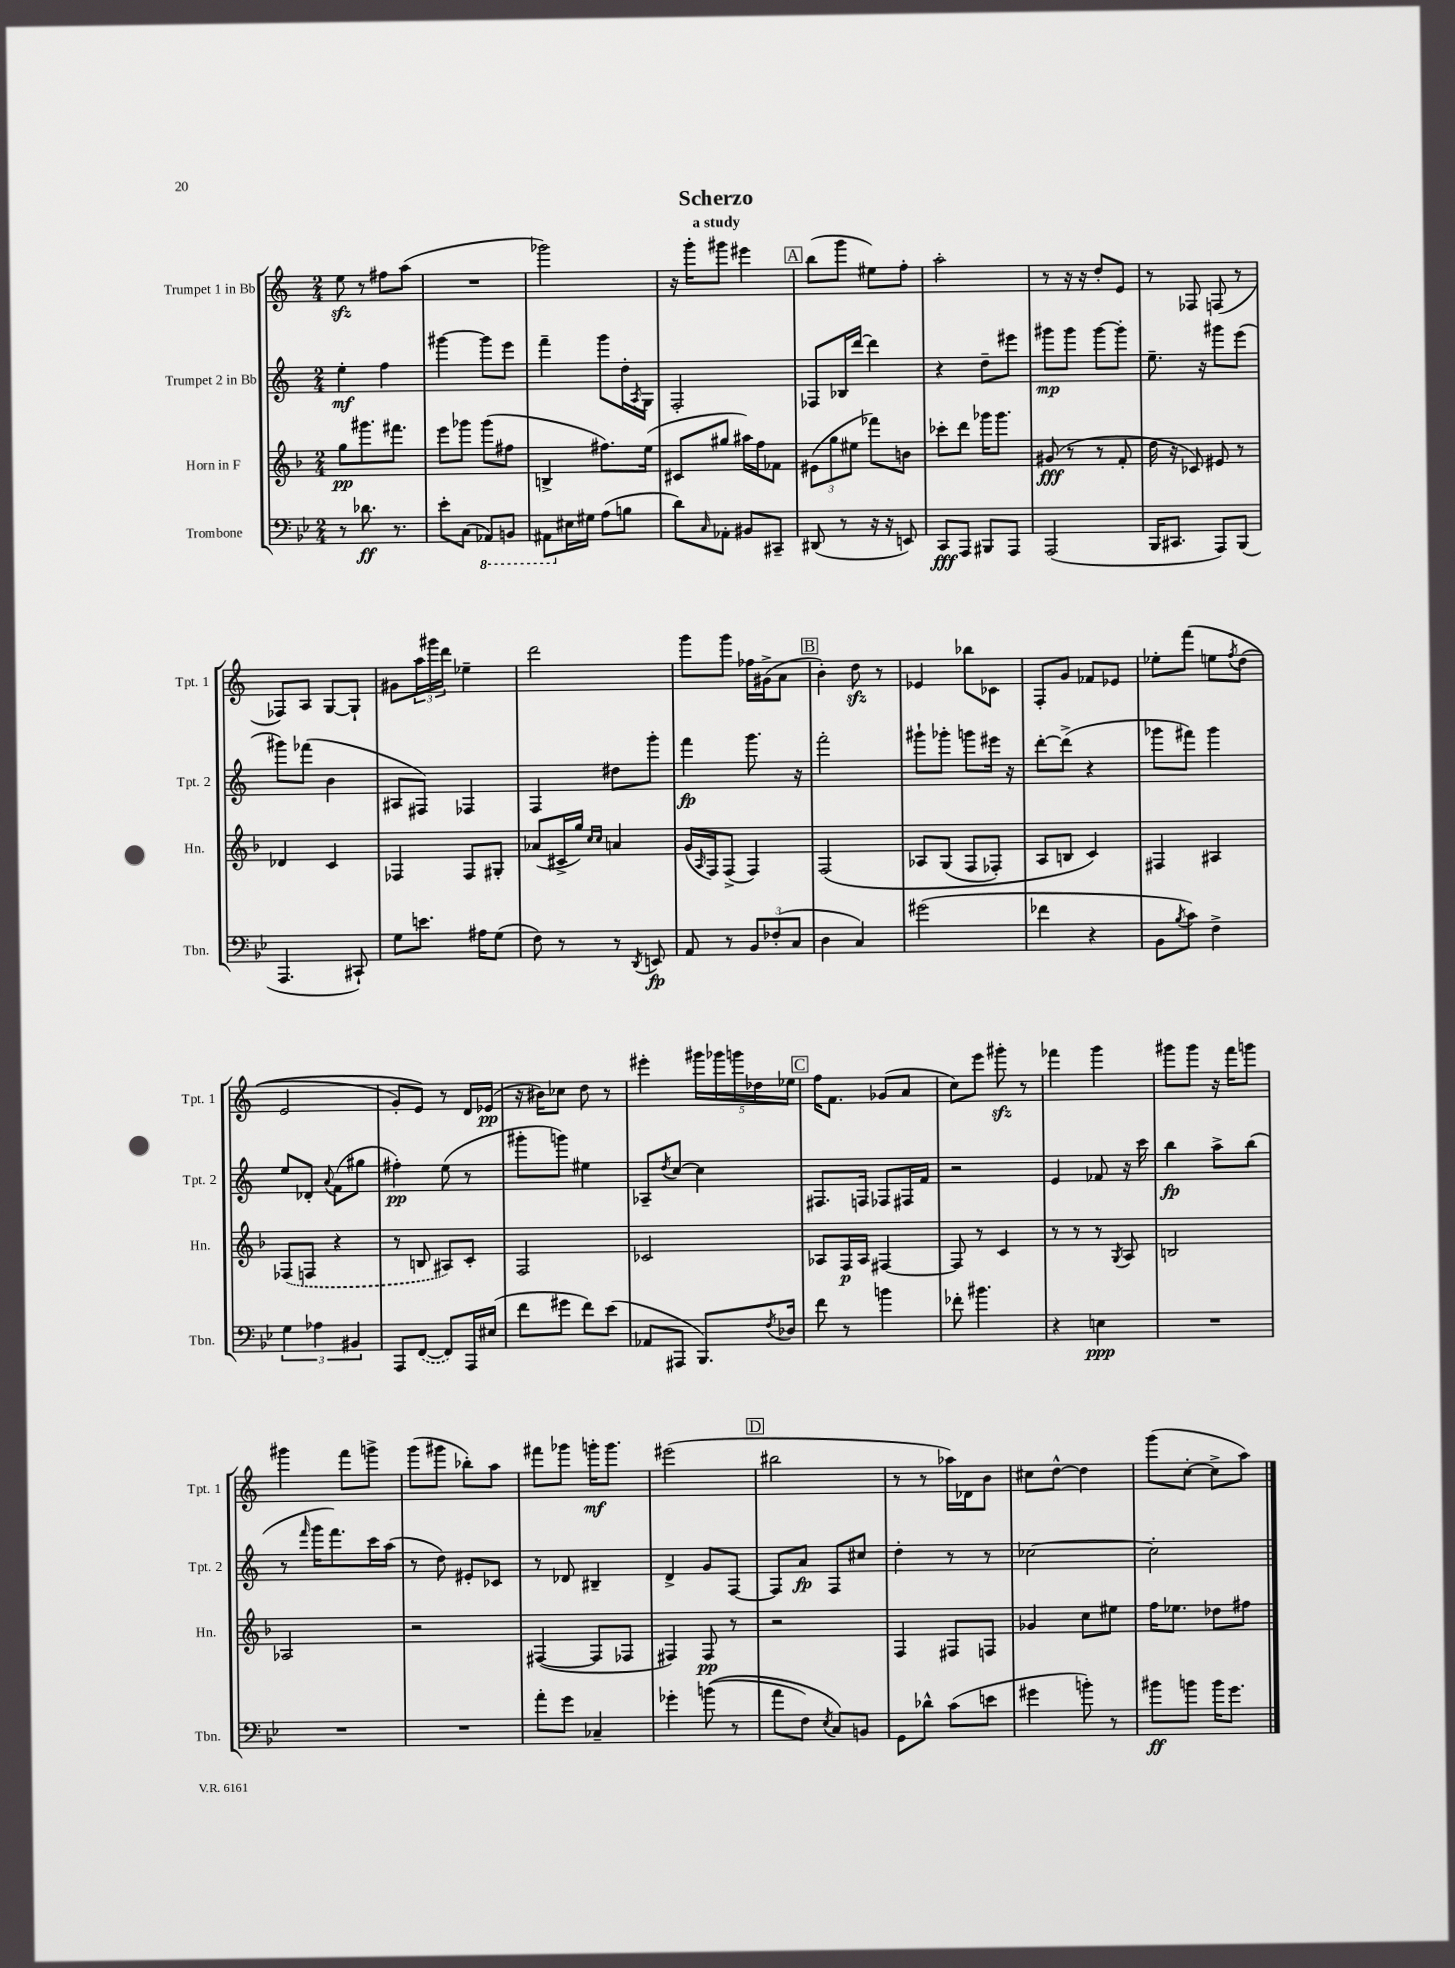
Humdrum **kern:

**kern	**dynam	**kern	**dynam	**kern	**dynam	**kern	**dynam
*part4	*part4	*part3	*part3	*part2	*part2	*part1	*part1
*staff4	*staff4	*staff3	*staff3	*staff2	*staff2	*staff1	*staff1
*I"Trombone	*	*I"Horn in F	*	*I"Trumpet 2 in Bb	*	*I"Trumpet 1 in Bb	*
*I'Tbn.	*	*I'Hn.	*	*I'Tpt. 2	*	*I'Tpt. 1	*
*clefF4	*	*clefG2	*	*clefG2	*	*clefG2	*
*k[b-e-]	*	*k[b-]	*	*k[]	*	*k[]	*
*M2/4	*	*M2/4	*	*M2/4	*	*M2/4	*
=1	=1	=1	=1	=1	=1	=1	=1
8r	.	8gg\L	pp	4ee'\	mf	8eezz\	.
8.d-X\	ff	8.ggg#X\	.	.	.	8r	.
.	.	.	.	4ff\	.	8ff#X\L	.
8.r	.	8.fff#X\J	.	.	.	.	.
.	.	.	.	.	.	(8aa\J	.
=2	=2	=2	=2	=2	=2	=2	=2
8e-'\L	.	8eee\L	.	[4ggg#X\	.	2r	.
(8C\J	.	8ggg-X\J	.	.	.	.	.
*8ba	*	*	*	*	*	*	*
8AAA-X/L)	.	(8ggg-\L	.	8ggg#\L]	.	.	.
8BBBn/J	.	8ff#X\J	.	8eee\J	.	.	.
=3	=3	=3	=3	=3	=3	=3	=3
8AAA#X\L	.	4Bn^/	.	4fff~\	.	2ggg-X\)	.
*X8ba	*	*	*	*	*	*	*
16E#X\L	.	.	.	.	.	.	.
16G#X\JJ	.	.	.	.	.	.	.
(8A\L	.	8.ff#X\L)	.	8ggg\L	.	.	.
8Bn\J	.	.	.	16dd'\L	.	.	.
.	.	.	.	8qA/	.	.	.
.	.	(16ee\Jk	.	16G\JJ	.	.	.
=4	=4	=4	=4	=4	=4	=4	=4
8d\L)	.	8c#X/L	.	2F'/	.	16r	.
.	.	.	.	.	.	16ggg'\KL	.
16qqC/	.	.	.	.	.	.	.
8AA-X'\J	.	8gg#X/J	.	.	.	8ggg#X\J	.
8BB#X/L	.	16aa#X\LL)	.	.	.	4eee#X\	.
.	.	16ff\J	.	.	.	.	.
8CC#X~/J	.	8f-X\J	.	.	.	.	.
!!LO:REH:place=s1:t=A
=5	=5	=5	=5	=5	=5	=5	=5
(8DD#X/	.	(12e#X\L	.	8F-X/L	.	(8bb\L	.
.	.	12gg\	.	.	.	.	.
8r	.	.	.	16B-X/L	.	8ggg\J	.
.	.	12ee#X\J	.	.	.	.	.
.	.	.	.	[16ddd/JJ	.	.	.
16r	.	8fff-X\L)	.	4ddd\]	.	8ee#X\L)	.
16r	.	.	.	.	.	.	.
8EEn/)	.	8bn\J	.	.	.	8ff'\J	.
=6	=6	=6	=6	=6	=6	=6	=6
8CC/L	fff	8ccc-X'\L	.	4r	.	2aa'\	.
8AAA/J	.	8ddd\J	.	.	.	.	.
8BBB#X/L	.	16ggg-X\KL	.	8dd~\L	.	.	.
.	.	8.ggg-\J	.	.	.	.	.
8AAA/J	.	.	.	8eee#X\J	.	.	.
=7	=7	=7	=7	=7	=7	=7	=7
(2AAA/	.	(8g#X/	fff	8ggg#X\L	mp	8r	.
.	.	8r	.	8ggg#\J	.	16r	.
.	.	.	.	.	.	16r	.
.	.	8r	.	[8ggg#\L	.	8dd'/L	.
.	.	8f'/	.	8ggg#'\J]	.	8e/J	.
=8	=8	=8	=8	=8	=8	=8	=8
16BBB-/KL	.	16dd\	.	8.ee~\	.	8r	.
8.CC#X/J	.	16r	.	.	.	.	.
.	.	8c-X/)	.	.	.	8F-X/	.
.	.	.	.	16r	.	.	.
8AAA/L)	.	8e#X/	.	8ggg#X\L	.	(8Fn/	.
(8BBB-/J	.	8r	.	(8eee\J	.	8r	.
!!LO:LB:g=z
=9	=9	=9	=9	=9	=9	=9	=9
4.AAA/	.	4d-X/	.	8ggg#X\L)	.	8F-X/L)	.
.	.	.	.	(8fff-X\J	.	8A/J	.
.	.	4c/	.	4b\	.	[8G/L	.
8CC#X`/)	.	.	.	.	.	8G`/J]	.
=10	=10	=10	=10	=10	=10	=10	=10
8G\L	.	4F-X/	.	8A#X/L	.	8g#X\L	.
8.en\J	.	.	.	8F#X/J)	.	24aa\L	.
.	.	.	.	.	.	24ggg#X\	.
.	.	.	.	.	.	24ddd\JJ	.
.	.	8F-/L	.	4F-X/	.	4ee-X~\	.
16A#X\KL	.	.	.	.	.	.	.
(8G\J	.	8G#X'/J	.	.	.	.	.
=11	=11	=11	=11	=11	=11	=11	=11
8F\)	.	(8a-X/L	.	4F/	.	2ddd\	.
8r	.	16c#X^/L	.	.	.	.	.
.	.	16gg/JJ)	.	.	.	.	.
.	.	16qqcc/LL	.	.	.	.	.
.	.	16qqcc/JJ	.	.	.	.	.
8r	.	4an/	.	8dd#X\L	.	.	.
8qDD/	.	.	.	.	.	.	.
8EEn/	fp	.	.	8ggg'\J	.	.	.
=12	=12	=12	=12	=12	=12	=12	=12
8AA/	.	(16g/LL	.	4fff\	fp	8ggg\L	.
.	.	16qqA/	.	.	.	.	.
.	.	16F/J)	.	.	.	.	.
8r	.	(8F^/J	.	.	.	8ggg\J	.
12BB-/L	.	4F/)	.	8.ggg\	.	16ff-X\LL	.
.	.	.	.	.	.	(16g#X^\J	.
(12F-X'/	.	.	.	.	.	.	.
.	.	.	.	.	.	8a\J	.
12C/J	.	.	.	.	.	.	.
.	.	.	.	16r	.	.	.
!!LO:REH:place=s1:t=B
=13	=13	=13	=13	=13	=13	=13	=13
4D\	.	(2F/	.	2fff'\	.	4b'\)	.
4C/)	.	.	.	.	.	8ddzz\	.
.	.	.	.	.	.	8r	.
=14	=14	=14	=14	=14	=14	=14	=14
(2g#X\	.	8A-X/L	.	8ggg#X`\L	.	4e-X/	.
.	.	(8G/J	.	8ggg-X'\J	.	.	.
.	.	8F/L	.	8gggn\L	.	8bb-X\L	.
.	.	8F-X'/J)	.	16eee#X\Jk	.	8c-X\J	.
.	.	.	.	16r	.	.	.
=15	=15	=15	=15	=15	=15	=15	=15
4f-X\	.	8A/L	.	[8ddd'\L	.	8F'/L	.
.	.	8Bn/J	.	(8ddd^\J]	.	8g/J	.
4r	.	4c/)	.	4r	.	8f-X/L	.
.	.	.	.	.	.	8e-X/J	.
=16	=16	=16	=16	=16	=16	=16	=16
8BB-\L	.	4F#X/	.	8ggg-X\L	.	8ee-X'\L	.
8qB-/	.	.	.	.	.	.	.
8c\J)	.	.	.	8fff#X\J)	.	(8fff\J	.
4F^\	.	4A#X/	.	4ggg-\	.	8een\L	.
.	.	.	.	.	.	8qff/	.
.	.	.	.	.	.	(8dd\J	.
!!LO:LB:g=z
=17	=17	=17	=17	=17	=17	=17	=17
6G\	.	(8F-X/L	.	8ee/L	.	2e/	.
.	.	8Fn/J	.	8d-X'/J	.	.	.
6A-X\	.	.	.	.	.	.	.
.	.	.	.	8qqa/	.	.	.
.	.	4r	.	(8f\L	.	.	.
6BB#X/	.	.	.	.	.	.	.
.	.	.	.	8gg#X\J	.	.	.
=18	=18	=18	=18	=18	=18	=18	=18
8AAA/L	.	8r	.	4ff#X'\)	pp	8g'/L)	.
([8FF/J	.	8Bn/	.	.	.	8e/J)	.
8FF/L])	.	8A#X/L)	.	(8ee\	.	8r	.
16AAA/L	.	8c'/J	.	8r	.	16d/LL	.
(16E#X/JJ	.	.	.	.	.	(16e-X/JJ	pp
=19	=19	=19	=19	=19	=19	=19	=19
8f\L	.	2F/	.	8ggg#X'\L	.	16r	.
.	.	.	.	.	.	16b#X\KL)	.
8g#X\J	.	.	.	8gggn\J)	.	8cc-X\J	.
8f\L)	.	.	.	4ee#X\	.	8dd\	.
(8e-\J	.	.	.	.	.	8r	.
=20	=20	=20	=20	=20	=20	=20	=20
8AA-X/L	.	2c-X/	.	8A-X~/L	.	4eee#X'\	.
.	.	.	.	8qdd/	.	.	.
8AAA#X/J	.	.	.	[8cc/J	.	.	.
8.BBB-/L)	.	.	.	4cc\]	.	20ggg#X\LL	.
.	.	.	.	.	.	20ggg-X\	.
.	.	.	.	.	.	20gggn\	.
.	.	.	.	.	.	20dd-X\	.
8qF/	.	.	.	.	.	.	.
16D-X/Jk	.	.	.	.	.	.	.
.	.	.	.	.	.	20ee-X\JJ	.
!!LO:REH:place=s1:t=C
=21	=21	=21	=21	=21	=21	=21	=21
8f\	.	8A-X/L	.	8.F#X/L	.	16ff\KL	.
.	.	.	.	.	.	8.f\J	.
8r	.	16F/L	p	.	.	.	.
.	.	16A-/JJ	.	16Fn/Jk	.	.	.
4bn\	.	[4F#X/	.	8F-X/L	.	(8g-X/L	.
.	.	.	.	16F#X/L	.	8a/J	.
.	.	.	.	16f/JJ	.	.	.
=22	=22	=22	=22	=22	=22	=22	=22
8f-X'\	.	8F#/]	.	2r	.	8cc\L)	.
4.b#X\	.	8r	.	.	.	8eee\J	.
.	.	4c/	.	.	.	8ggg#Xzz'\	.
.	.	.	.	.	.	8r	.
=23	=23	=23	=23	=23	=23	=23	=23
4r	.	8r	.	4e/	.	4fff-X\	.
.	.	8r	.	.	.	.	.
4En\	ppp	8r	.	8f-X/	.	4ggg\	.
.	.	8qG/	.	.	.	.	.
.	.	8A/	.	16r	.	.	.
.	.	.	.	16ccc\	.	.	.
=24	=24	=24	=24	=24	=24	=24	=24
2r	.	2Bn/	.	4bb\	fp	8ggg#X\L	.
.	.	.	.	.	.	8ggg#\J	.
.	.	.	.	8aa^\L	.	16r	.
.	.	.	.	.	.	16fff\KL	.
.	.	.	.	(8bb\J	.	8gggn\J	.
!!LO:LB:g=z
=25	=25	=25	=25	=25	=25	=25	=25
2r	.	2A-X/	.	8r	.	4ggg#X\	.
.	.	.	.	16qqfff/	.	.	.
.	.	.	.	16ggg\KL	.	.	.
.	.	.	.	8.fff\)	.	.	.
.	.	.	.	.	.	8fff\L	.
.	.	.	.	16ccc\L	.	8gggn^\J	.
.	.	.	.	(16aa\JJ	.	.	.
=26	=26	=26	=26	=26	=26	=26	=26
2r	.	2r	.	8r	.	(8ggg\L	.
.	.	.	.	8dd\)	.	8ggg#X\J	.
.	.	.	.	8e#X'/L	.	8bb-X'\L)	.
.	.	.	.	8c-X/J	.	8aa\J	.
=27	=27	=27	=27	=27	=27	=27	=27
8a'\L	.	([4F#X/	.	8r	.	8fff#X\L	.
8g\J	.	.	.	8d-X/	.	8ggg-X\J	.
4C-X~/	.	8F#/L]	.	4B#X~/	.	16gggn'\KL	mf
.	.	.	.	.	.	8.ggg\J	.
.	.	8F-X/J	.	.	.	.	.
=28	=28	=28	=28	=28	=28	=28	=28
4g-X'\	.	4F#X/)	.	4d^/	.	(2eee#X\	.
((8bn\	.	8F#/	pp	8g/L	.	.	.
8r	.	8r	.	[8F/J	.	.	.
!!LO:REH:place=s1:t=D
=29	=29	=29	=29	=29	=29	=29	=29
8a\L	.	2r	.	8F/L]	.	2bb#X\	.
8F\J)	.	.	.	8a/J	fp	.	.
8qE-/	.	.	.	.	.	.	.
8C/L)	.	.	.	8F/L	.	.	.
8BBn/J	.	.	.	8cc#X/J	.	.	.
=30	=30	=30	=30	=30	=30	=30	=30
8GG\L	.	4F/	.	4dd'\	.	8r	.
8d-X^^\J	.	.	.	.	.	8r	.
(8c\L	.	8F#X/L	.	8r	.	16aa-X\LL)	.
.	.	.	.	.	.	16d-X\J	.
8en\J	.	8Fn/J	.	8r	.	8b\J	.
=31	=31	=31	=31	=31	=31	=31	=31
4g#X\	.	4g-X/	.	[2cc-X\	.	8cc#X\L	.
.	.	.	.	.	.	[8dd^^\J	.
8bn'\)	.	8cc\L	.	.	.	4dd\]	.
8r	.	8ee#X\J	.	.	.	.	.
=32	=32	=32	=32	=32	=32	=32	=32
8b#X\L	ff	16ff\KL	.	2cc-'\]	.	(8ggg\L	.
.	.	8.ee-X\J	.	.	.	.	.
8bn\J	.	.	.	.	.	[8cc'\J	.
16b\KL	.	8dd-X\L	.	.	.	8cc^\L]	.
8.g\J	.	.	.	.	.	.	.
.	.	8ff#X\J	.	.	.	8aa\J)	.
==	==	==	==	==	==	==	==
*-	*-	*-	*-	*-	*-	*-	*-
